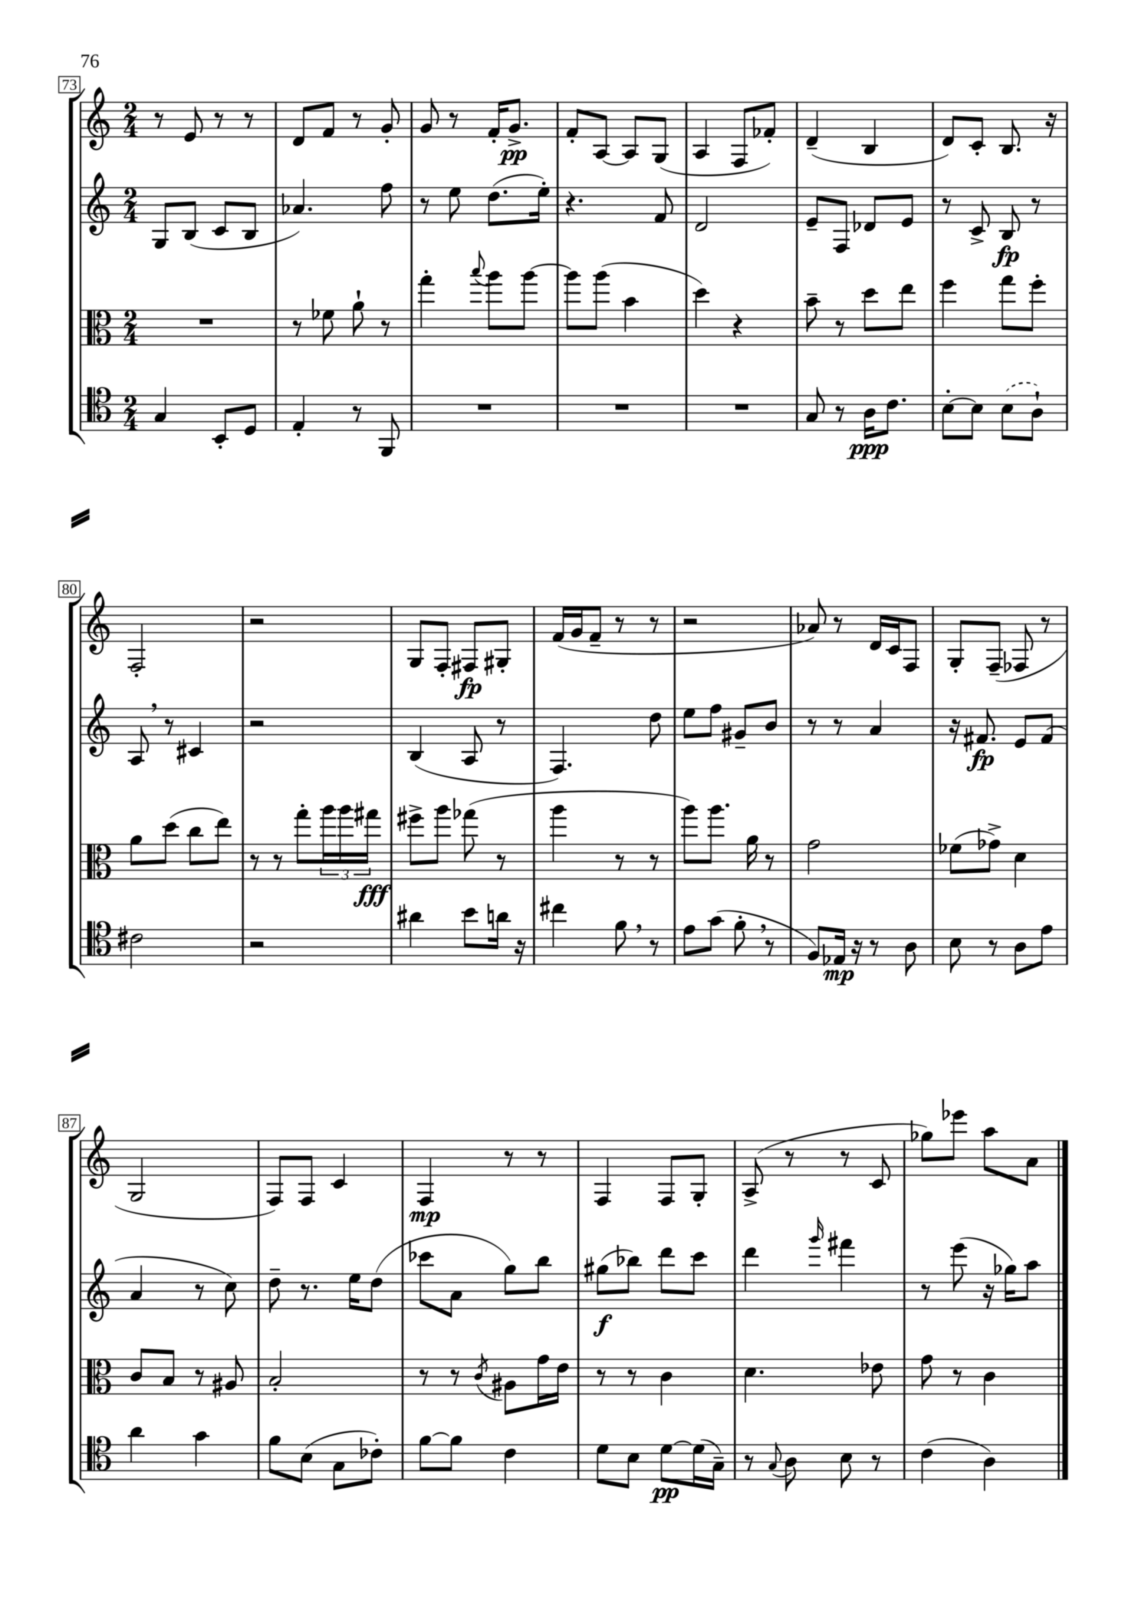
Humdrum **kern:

**kern	**dynam	**kern	**dynam	**kern	**dynam	**kern	**dynam
*part4	*part4	*part3	*part3	*part2	*part2	*part1	*part1
*staff4	*staff4	*staff3	*staff3	*staff2	*staff2	*staff1	*staff1
*clefC4	*	*clefC3	*	*clefG2	*	*clefG2	*
*k[]	*	*k[]	*	*k[]	*	*k[]	*
*M2/4	*	*M2/4	*	*M2/4	*	*M2/4	*
=73	=73	=73	=73	=73	=73	=73	=73
4G/	.	2r	.	8G/L	.	8r	.
.	.	.	.	(8B/J	.	8e/	.
8BB'/L	.	.	.	8c/L	.	8r	.
8D/J	.	.	.	8B/J	.	8r	.
=74	=74	=74	=74	=74	=74	=74	=74
4E'/	.	8r	.	4.a-X/)	.	8d/L	.
.	.	8f-X\	.	.	.	8f/J	.
8r	.	8a`\	.	.	.	8r	.
8FF/	.	8r	.	8ff\	.	8g'/	.
=75	=75	=75	=75	=75	=75	=75	=75
2r	.	4gg'\	.	8r	.	8g/	.
.	.	.	.	8ee\	.	8r	.
.	.	8qqbb/	.	.	.	.	.
.	.	8aa\L	.	(8.dd\L	.	16f'/KL	.
.	.	.	.	.	.	8.g^/J	pp
.	.	[8aa\J	.	.	.	.	.
.	.	.	.	16ee'\Jk)	.	.	.
=76	=76	=76	=76	=76	=76	=76	=76
2r	.	8aa\L]	.	4.r	.	8f'/L	.
.	.	(8aa\J	.	.	.	[8A/J	.
.	.	4b\	.	.	.	8A/L]	.
.	.	.	.	8f/	.	(8G/J	.
=77	=77	=77	=77	=77	=77	=77	=77
2r	.	4dd\)	.	2d/	.	4A/	.
.	.	4r	.	.	.	8F/L	.
.	.	.	.	.	.	8f-X'/J)	.
=78	=78	=78	=78	=78	=78	=78	=78
8G/	.	8b~\	.	8e~/L	.	(4d~/	.
8r	.	8r	.	8F/J	.	.	.
16A\KL	ppp	8dd\L	.	8d-X/L	.	4B/	.
8.c\J	.	.	.	.	.	.	.
.	.	8ee\J	.	8e/J	.	.	.
=79	=79	=79	=79	=79	=79	=79	=79
[8B'\L	.	4ff\	.	8r	.	8d/L)	.
8B\J]	.	.	.	8c^/	.	8c'/J	.
(8B\L	.	8gg\L	.	8B/	fp	8.B/	.
8A`\J)	.	8ff'\J	.	8r	.	.	.
.	.	.	.	.	.	16r	.
!!LO:LB:g=z
=80	=80	=80	=80	=80	=80	=80	=80
2c#X\	.	8a\L	.	8A,/	.	2F'/	.
.	.	(8dd\J	.	8r	.	.	.
.	.	8cc\L	.	4c#X/	.	.	.
.	.	8ee\J)	.	.	.	.	.
=81	=81	=81	=81	=81	=81	=81	=81
2r	.	8r	.	2r	.	2r	.
.	.	8r	.	.	.	.	.
.	.	8gg'\L	.	.	.	.	.
.	.	24aa\L	.	.	.	.	.
.	.	24aa\	.	.	.	.	.
.	.	24gg#X\JJ	fff	.	.	.	.
=82	=82	=82	=82	=82	=82	=82	=82
4a#X\	.	8ff#X^\L	.	(4B/	.	8G/L	.
.	.	8aa\J	.	.	.	8F'/J	.
8b\L	.	(8gg-X\	.	8A/	.	8F#X/L	fp
16an\Jk	.	8r	.	8r	.	8G#X'/J	.
16r	.	.	.	.	.	.	.
=83	=83	=83	=83	=83	=83	=83	=83
4cc#X\	.	4aa\	.	4.F/)	.	(16f/LL	.
.	.	.	.	.	.	16g/J	.
.	.	.	.	.	.	8f~/J	.
8f,\	.	8r	.	.	.	8r	.
8r	.	8r	.	8dd\	.	8r	.
=84	=84	=84	=84	=84	=84	=84	=84
8e\L	.	8aa\L)	.	8ee\L	.	2r	.
(8g\J	.	8.aa\J	.	8ff\J	.	.	.
8f',\	.	.	.	8g#X~/L	.	.	.
.	.	16a\	.	.	.	.	.
8r	.	8r	.	8b/J	.	.	.
=85	=85	=85	=85	=85	=85	=85	=85
8F/L)	.	2g\	.	8r	.	8a-X/)	.
16E-X/Jk	mp	.	.	8r	.	8r	.
16r	.	.	.	.	.	.	.
8r	.	.	.	4a/	.	16d/LL	.
.	.	.	.	.	.	16c/J	.
8A\	.	.	.	.	.	8F/J	.
=86	=86	=86	=86	=86	=86	=86	=86
8B\	.	(8f-X\L	.	16r	.	8G'/L	.
.	.	.	.	8.f#X/	fp	.	.
8r	.	8g-X^\J)	.	.	.	(8F~/J	.
8A\L	.	4d\	.	8e/L	.	8F-X/	.
8e\J	.	.	.	(8f#/J	.	8r	.
!!LO:LB:g=z
=87	=87	=87	=87	=87	=87	=87	=87
4a\	.	8c/L	.	4a/	.	2G/	.
.	.	8B/J	.	.	.	.	.
4g\	.	8r	.	8r	.	.	.
.	.	8A#X/	.	8cc\)	.	.	.
=88	=88	=88	=88	=88	=88	=88	=88
8f\L	.	2B'/	.	8dd~\	.	8F/L)	.
(8B\J	.	.	.	8.r	.	8F/J	.
8G\L	.	.	.	.	.	4c/	.
.	.	.	.	16ee\KL	.	.	.
8c-X'\J)	.	.	.	(8dd\J	.	.	.
=89	=89	=89	=89	=89	=89	=89	=89
[8f\L	.	8r	.	8ccc-X\L	.	4F/	mp
8f\J]	.	8r	.	8a\J	.	.	.
.	.	8qc/	.	.	.	.	.
4c\	.	8A#X\L	.	8gg\L)	.	8r	.
.	.	16g\L	.	8bb\J	.	8r	.
.	.	16e\JJ	.	.	.	.	.
=90	=90	=90	=90	=90	=90	=90	=90
8d\L	.	8r	.	(8gg#X\L	f	4F/	.
8B\J	.	8r	.	8bb-X\J)	.	.	.
[8d\L	pp	4c\	.	8ddd\L	.	8F/L	.
(16d\L]	.	.	.	8ccc\J	.	8G'/J	.
16G~\JJ)	.	.	.	.	.	.	.
=91	=91	=91	=91	=91	=91	=91	=91
8r	.	4.d\	.	4ddd\	.	(8A^/	.
8qqG/	.	.	.	.	.	.	.
8A\	.	.	.	.	.	8r	.
.	.	.	.	16qqggg/	.	.	.
8B\	.	.	.	4fff#X\	.	8r	.
8r	.	8e-X\	.	.	.	8c/	.
=92	=92	=92	=92	=92	=92	=92	=92
(4c\	.	8g\	.	8r	.	8gg-X\L)	.
.	.	8r	.	(8eee\	.	8eee-X\J	.
4A\)	.	4c\	.	16r	.	8aa\L	.
.	.	.	.	16gg-X\KL)	.	.	.
.	.	.	.	8aa\J	.	8a\J	.
==	==	==	==	==	==	==	==
*-	*-	*-	*-	*-	*-	*-	*-
